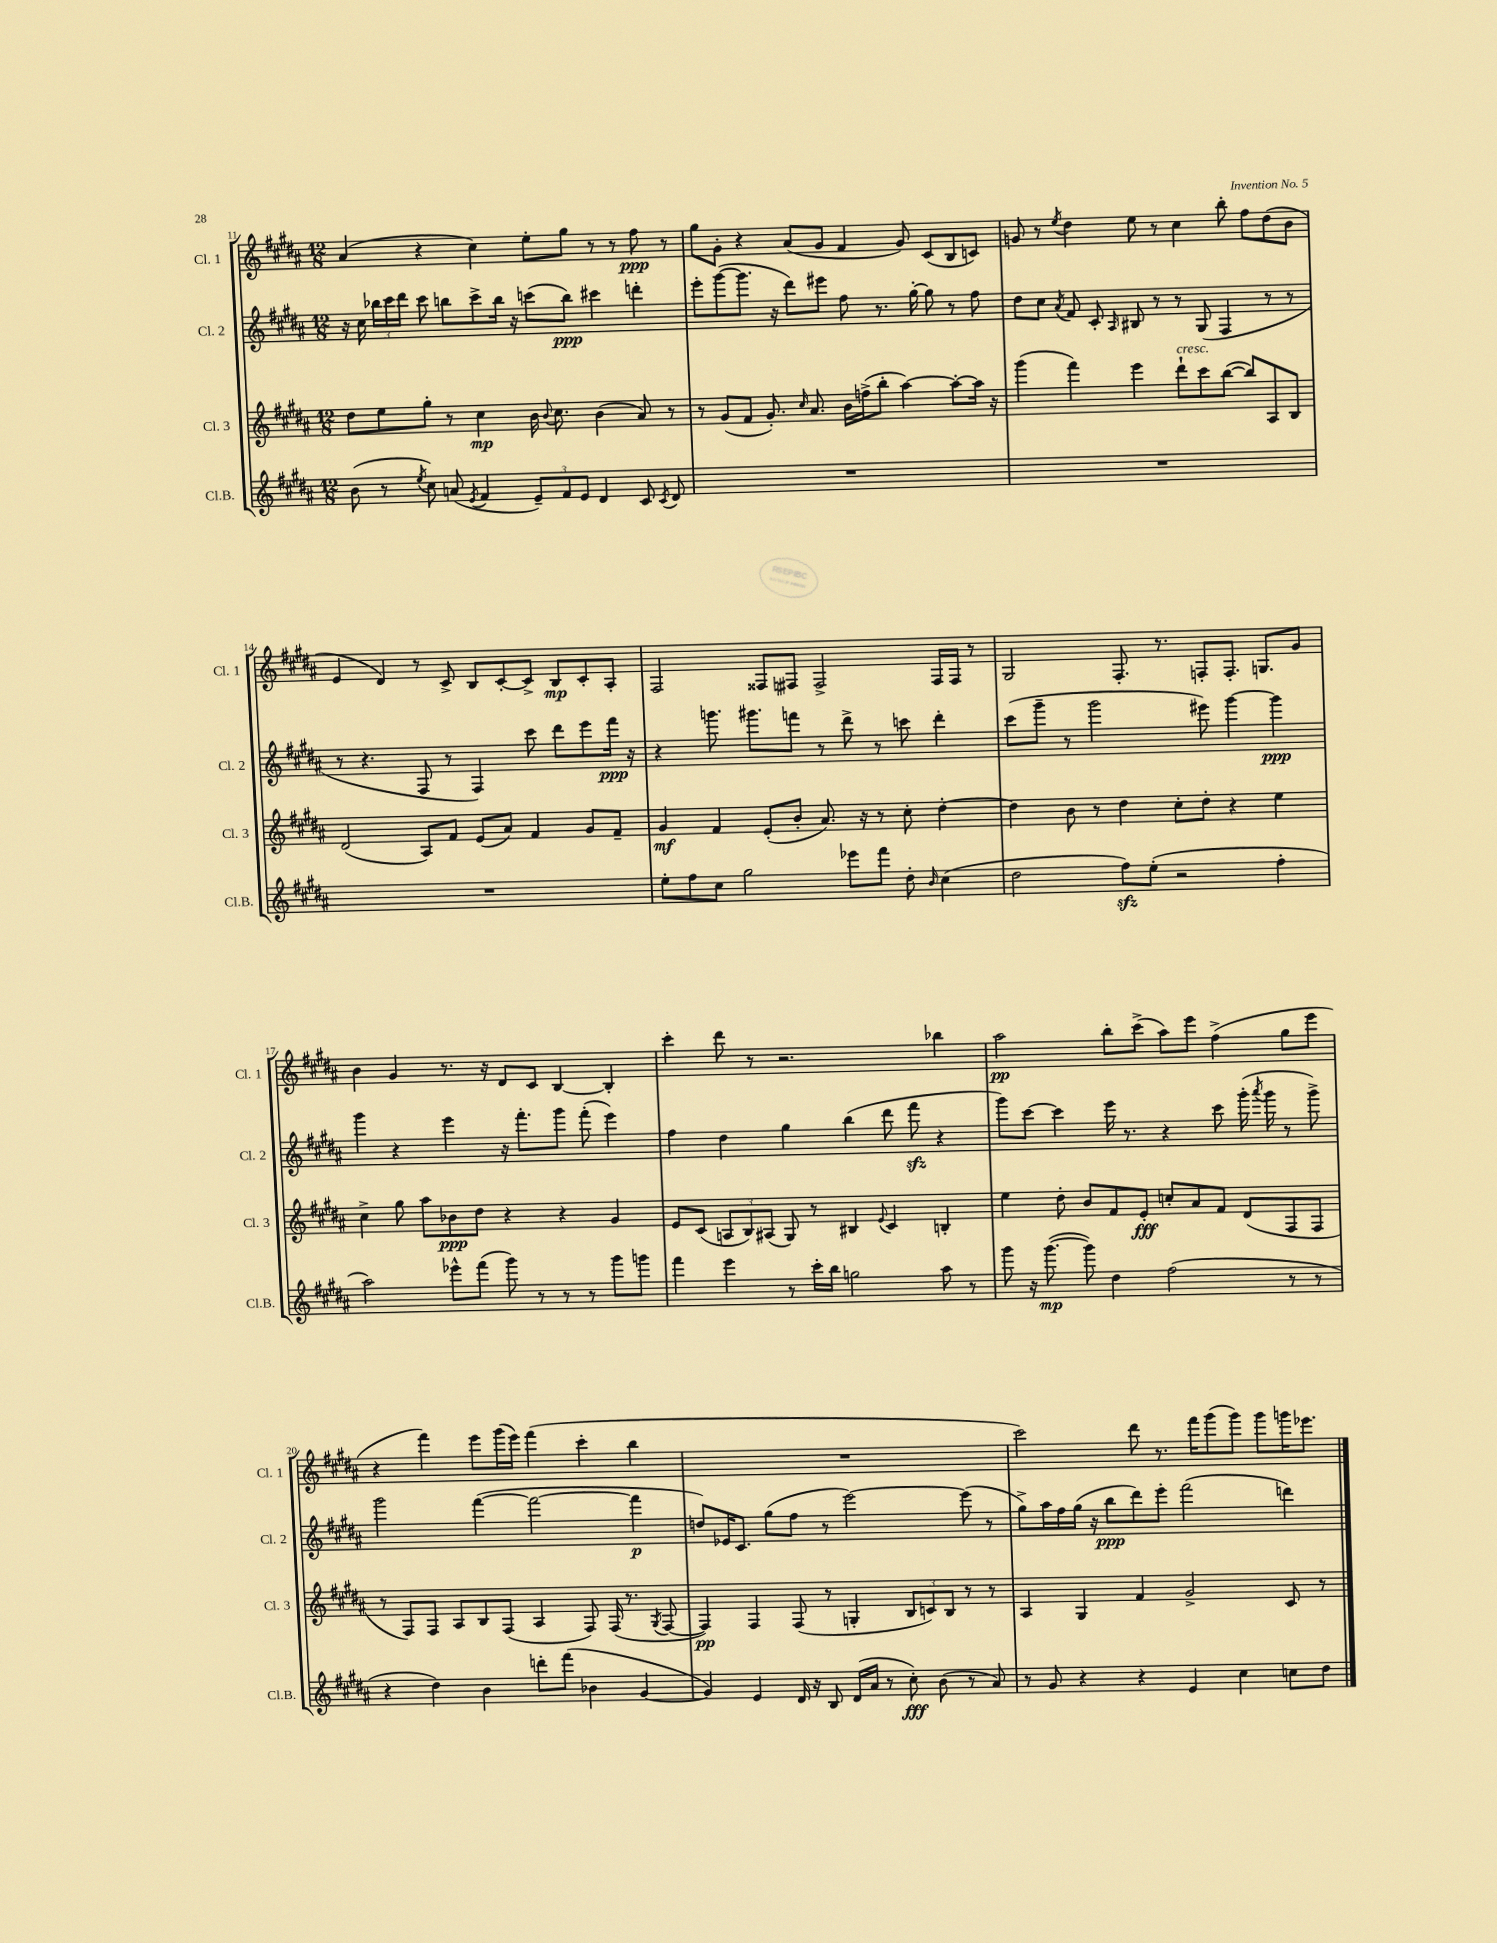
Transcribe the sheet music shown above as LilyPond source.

<<
\new StaffGroup <<
\new Staff = "s0" \with { instrumentName = "Cl. 1" shortInstrumentName = "Cl. 1" } {
    \clef treble \key b \major \numericTimeSignature \time 12/8
    \autoBeamOff ais'4( r4 cis''4) e''8[-. gis''8] r8 r8 fis''8\ppp r8 |
    gis''8[ gis'8]-. r4 ais'8[( gis'8] fis'4 gis'8) cis'8[( b8 c'8]) |
    g'8 r8 \acciaccatura { e''8 } dis''4 e''8 r8 cis''4 b''8-. fis''8[ dis''8( b'8] |
    e'4 dis'4) r8 cis'8-> b8[ cis'8~-. cis'8]-> b8[\mp cis'8-. ais8]-. |
    fis2 fisis8[ fis8] fis2-> fis16[ fis16] r8 |
    gis2 fis8.-. r8. f8[-. f8.]-. g8.[ gis'8] |
    b'4 gis'4 r8. r16 dis'8[ cis'8] b4~ b4-. |
    cis'''4-. dis'''8 r8 r2. bes''4 |
    ais''2\pp b''8[-. cis'''8]->( ais''8[) e'''8] fis''4->( gis''8[ e'''8] |
    r4 fis'''4) e'''8[ gis'''16( e'''16]) fis'''4( cis'''4-. b''4 |
    R1. |
    cis'''2) dis'''8 r8. fis'''16[ gis'''8( gis'''8]) gis'''8[ g'''16 ees'''8.] \bar "|." |
}
\new Staff = "s1" \with { instrumentName = "Cl. 2" shortInstrumentName = "Cl. 2" } {
    \clef treble \key b \major \numericTimeSignature \time 12/8
    \autoBeamOff r16 cis''16 \tuplet 3/2 { bes''16[ cis'''16 dis'''16] } cis'''8 b''8[ cis'''8-> b''16] r16 c'''8[( b''8]\ppp) cis'''4 d'''4-. |
    e'''8[-. gis'''8~( gis'''8.] r16 dis'''8[) eis'''8] fis''8 r8. gis''16~-. gis''8 r8 fis''8 |
    dis''8[ cis''8] \acciaccatura { ais'8 } fis'8 cis'8-. \grace { ais16 } bis8 r8 r8 gis8( fis4 r8 r8 |
    r8 r4. fis8 r8 fis4) cis'''8 dis'''8[ e'''8 fis'''16]\ppp r16 |
    r4 g'''8. gis'''8.[ f'''8] r8 dis'''8-> r8 c'''8 dis'''4-. |
    cis'''8[( gis'''8]-- r8 gis'''2 eis'''8) gis'''4~ gis'''4\ppp |
    gis'''4 r4 e'''4 r16 fis'''8.[-. gis'''8] fis'''8-.( e'''4) |
    fis''4 dis''4 gis''4 b''4( dis'''8 fis'''8\sfz r4 |
    gis'''8[) cis'''8]~ cis'''4 e'''16 r8. r4 cis'''8 gis'''16-.( \acciaccatura { ais'''8 } gis'''16 r8 gis'''8->) |
    gis'''2 fis'''4~( fis'''2~ fis'''4\p |
    d''8[) ees'16 cis'8.] gis''8[( fis''8] r8 e'''2~) e'''8( r8 |
    gis''8[->) ais''16 fis''16 gis''16]( r16 b''8[\ppp dis'''8) e'''8]-. fis'''2( d'''4) \bar "|." |
}
\new Staff = "s2" \with { instrumentName = "Cl. 3" shortInstrumentName = "Cl. 3" } {
    \clef treble \key b \major \numericTimeSignature \time 12/8
    \autoBeamOff dis''8[ e''8 gis''8]-. r8 cis''4\mp b'16 \appoggiatura { b'8 } cis''8. b'4( ais'8) r8 |
    r8 gis'8[( fis'8] gis'8.-.) \grace { cis''16 } ais'8. b'16[ f''16->( b''8]-. ais''4~) ais''8[~-. ais''16] r16 |
    gis'''4( fis'''4) e'''4 dis'''8[-!^\markup { \italic "cresc." } cis'''8 b''8]~( b''8[) ais8 b8] |
    dis'2( ais8[) fis'8] e'8[( ais'8]) fis'4 gis'8[ fis'8]-- |
    gis'4\mf fis'4 e'8[-.( b'8]-. ais'8.) r16 r8 cis''8-. dis''4~-. |
    dis''4 b'8 r8 dis''4 cis''8[-. dis''8]-. r4 e''4 |
    cis''4-> gis''8 ais''8[ bes'8\ppp dis''8] r4 r4 gis'4 |
    e'8[ cis'8]( \tuplet 3/2 { a8[ b8) ais8]( } gis8) r8 bis4 \appoggiatura { e'8 } cis'4 b4-. |
    e''4 dis''8-. b'8[ fis'8 e'8]-.\fff c''8[-. ais'8 fis'8] dis'8[( fis8 fis8] |
    r8 fis8[) fis8] ais8[ b8 fis8]( ais4 fis8) fis16( r8. \acciaccatura { gis8 } fis8~ |
    fis4\pp) fis4 fis8( r8 g4-. \tuplet 3/2 { b8[ c'8) b8] } r8 r8 |
    ais4 gis4 fis'4 gis'2-> cis'8 r8 \bar "|." |
}
\new Staff = "s3" \with { instrumentName = "Cl.B." shortInstrumentName = "Cl.B." } {
    \clef treble \key b \major \numericTimeSignature \time 12/8
    \autoBeamOff b'8( r8 \acciaccatura { e''8 } cis''8) a'8( \acciaccatura { e'8 } fis'4 \tuplet 3/2 { e'8[--) fis'8 e'8] } dis'4 cis'8 \acciaccatura { cis'8 } dis'8 |
    R1. |
    R1. |
    R1. |
    e''8[-. fis''8 cis''8] gis''2 ees'''8[ fis'''8] dis''8-. \grace { b'16 } cis''4( |
    dis''2 fis''8[\sfz) e''8]-.( r2 fis''4-. |
    ais''2) ees'''8[-^ fis'''8]( gis'''8) r8 r8 r8 gis'''8[ g'''8] |
    fis'''4 e'''4 r8 cis'''16[-. b''16] g''2 ais''8 r8 |
    gis'''8 r16 gis'''8.~\mp( gis'''8) dis''4 fis''2( r8 r8 |
    r4 dis''4) b'4 d'''8[-. fis'''8]( bes'4 gis'4~ |
    gis'4) e'4 dis'16 r16 b8 dis'16[( ais'16] r8 cis''8-.\fff) b'8( r8 ais'8) |
    r8 gis'8 r4 r4 e'4 cis''4 c''8[ dis''8] \bar "|." |
}
>>
>>
\layout { \context { \Score currentBarNumber = #11 } }
